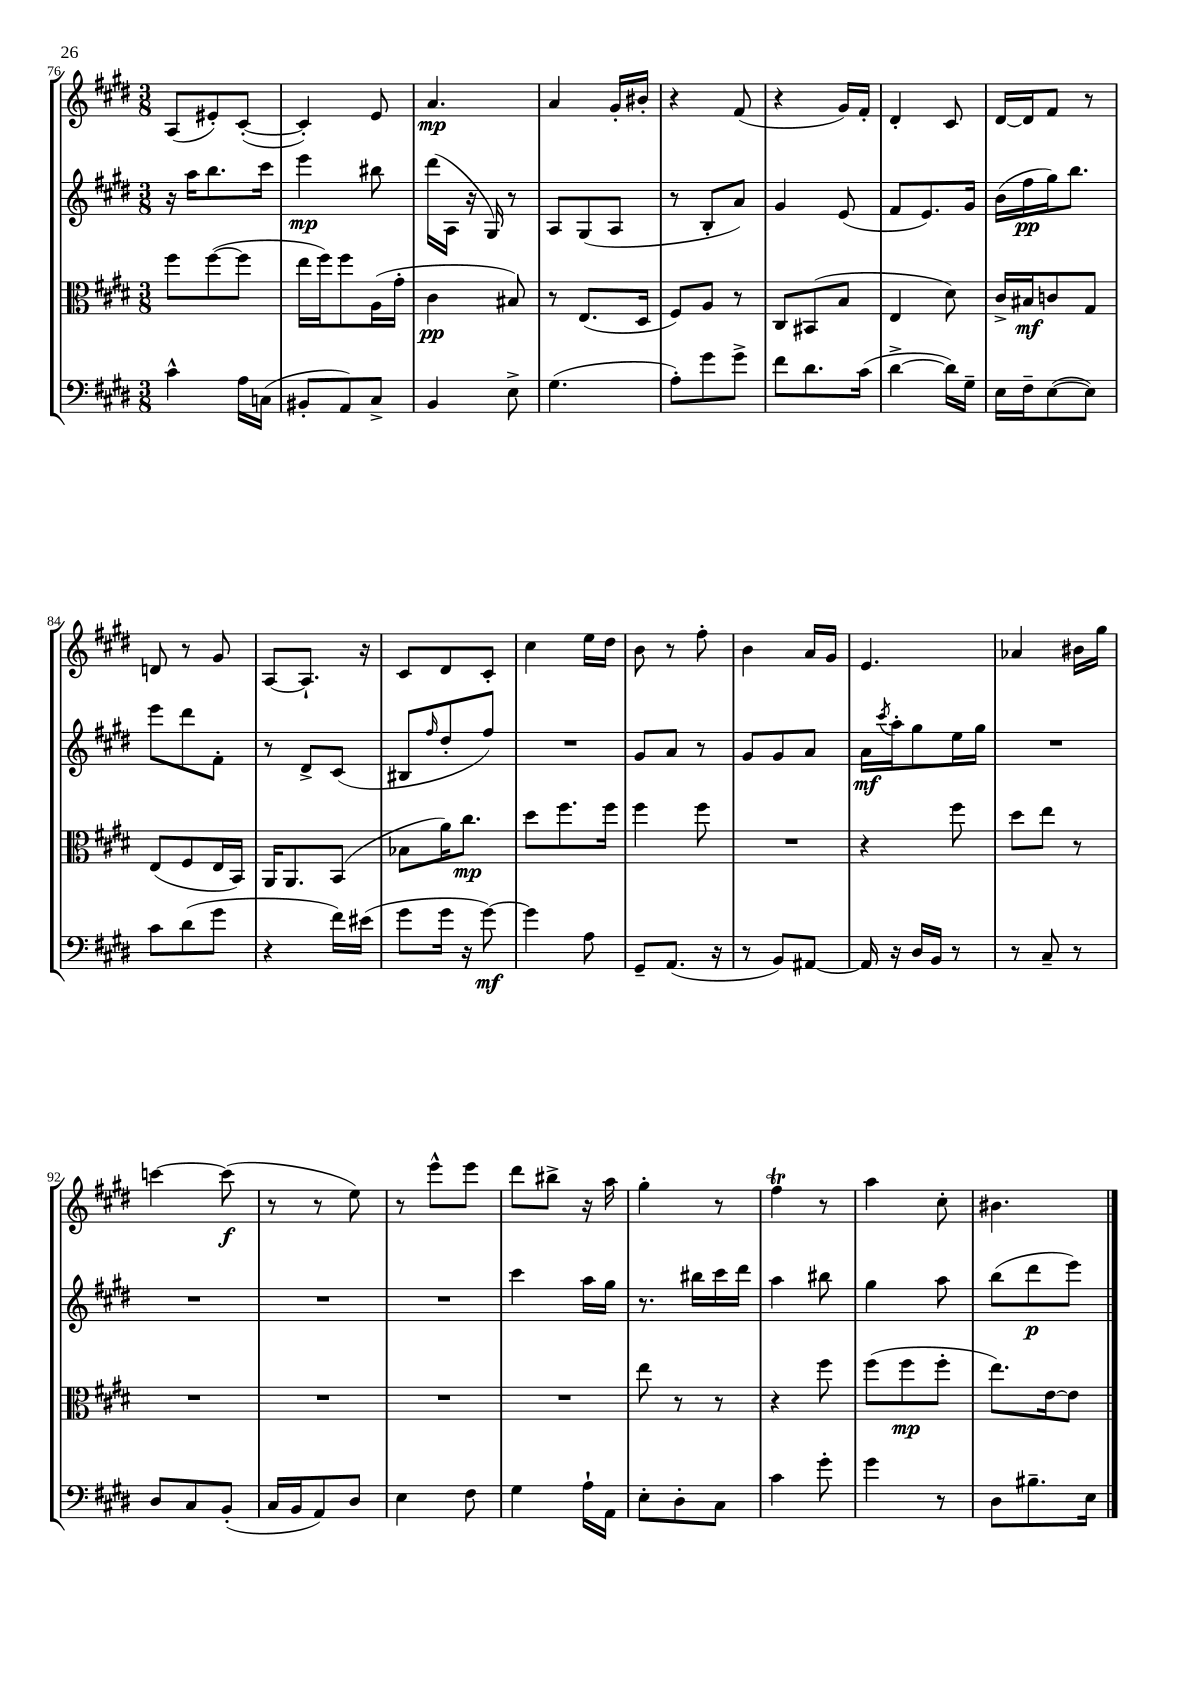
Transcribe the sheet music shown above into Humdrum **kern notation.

**kern	**kern	**kern	**kern
*staff4	*staff3	*staff2	*staff1
*clefF4	*clefC3	*clefG2	*clefG2
*k[f#c#g#d#]	*k[f#c#g#d#]	*k[f#c#g#d#]	*k[f#c#g#d#]
*M3/8	*M3/8	*M3/8	*M3/8
4c#^^	8ff#	16r	(8A
.	.	16aa	.
.	([8ff#	8.bb	8e#')
16A	8ff#]	.	([8c#'
(16C	.	16ccc#	.
=	=	=	=
8BB#'	16ee	4eee	4c#'])
.	16ff#)	.	.
8AA)	8ff#	.	.
8C#^	(16A	8bb#	8e
.	16g#'	.	.
=	=	=	=
4BB	4c#	(16ddd#	4.a
.	.	16A	.
.	.	16r	.
.	.	16G#)	.
8E^	8B#)	8r	.
=	=	=	=
(4.G#	8r	8A	4a
.	(8.E	(8G#	.
.	.	8A	16g#'
.	16D#	.	16b#'
=	=	=	=
8A')	8F#)	8r	4r
8g#	8A	8B'	.
8g#^	8r	8a)	(8f#
=	=	=	=
8f#	8C#	4g#	4r
8.d#	(8BB#	.	.
.	8B	(8e	16g#)
(16c#	.	.	16f#'
=	=	=	=
[4d#^	4E	8f#	4d#'
.	.	8.e)	.
16d#])	8d#)	.	8c#
16G#~	.	16g#	.
=	=	=	=
16E	16c#^	(16b	[16d#
16F#~	16B#	16ff#	16d#]
([8E	8c	16gg#)	8f#
.	.	8.bb	.
8E])	8G#	.	8r
=	=	=	=
8c#	(8E	8eee	8d
(8d#	8F#	8ddd#	8r
8g#	16E	8f#'	8g#
.	16BB)	.	.
=	=	=	=
4r	16AA	8r	[8A
.	8.AA	.	.
.	.	8d#^	8.A`]
16f#)	(8BB	(8c#	.
(16e#	.	.	16r
=	=	=	=
8g#	8B-	8B#	8c#
.	.	16qqff#	.
16g#	16a)	8dd#'	8d#
16r	8.cc#	.	.
[8g#)	.	8ff#)	8c#'
=	=	=	=
4g#]	8dd#	4.r	4cc#
.	8.ff#	.	.
8A	.	.	16ee
.	16ff#	.	16dd#
=	=	=	=
8GG#~	4ff#	8g#	8b
(8.AA	.	8a	8r
.	8ff#	8r	8ff#'
16r	.	.	.
=	=	=	=
8r	4.r	8g#	4b
8BB)	.	8g#	.
[8AA#	.	8a	16a
.	.	.	16g#
=	=	=	=
16AA#]	4r	16a	4.e
.	.	8qccc#	.
16r	.	16aa'	.
16D#	.	8gg#	.
16BB	.	.	.
8r	8ff#	16ee	.
.	.	16gg#	.
=	=	=	=
8r	8dd#	4.r	4a-
8C#~	8ee	.	.
8r	8r	.	16b#
.	.	.	16gg#
=	=	=	=
8D#	4.r	4.r	[4ccc
8C#	.	.	.
(8BB'	.	.	(8ccc]
=	=	=	=
16C#	4.r	4.r	8r
16BB	.	.	.
8AA)	.	.	8r
8D#	.	.	8ee)
=	=	=	=
4E	4.r	4.r	8r
.	.	.	8eee^^
8F#	.	.	8eee
=	=	=	=
4G#	4.r	4ccc#	8ddd#
.	.	.	8bb#^
16A`	.	16aa	16r
16AA	.	16gg#	16aa
=	=	=	=
8E'	8ee	8.r	4gg#'
8D#'	8r	.	.
.	.	16bb#	.
8C#	8r	16ccc#	8r
.	.	16ddd#	.
=	=	=	=
4c#	4r	4aa	4ff#
8g#'	8ff#	8bb#	8r
=	=	=	=
4g#	(8ff#	4gg#	4aa
.	8ff#	.	.
8r	8ff#'	8aa	8cc#'
=	=	=	=
8D#	8.ee)	(8bb	4.b#
8.B#~	.	8ddd#	.
.	[16e	.	.
.	8e]	8eee)	.
16E	.	.	.
==	==	==	==
*-	*-	*-	*-
